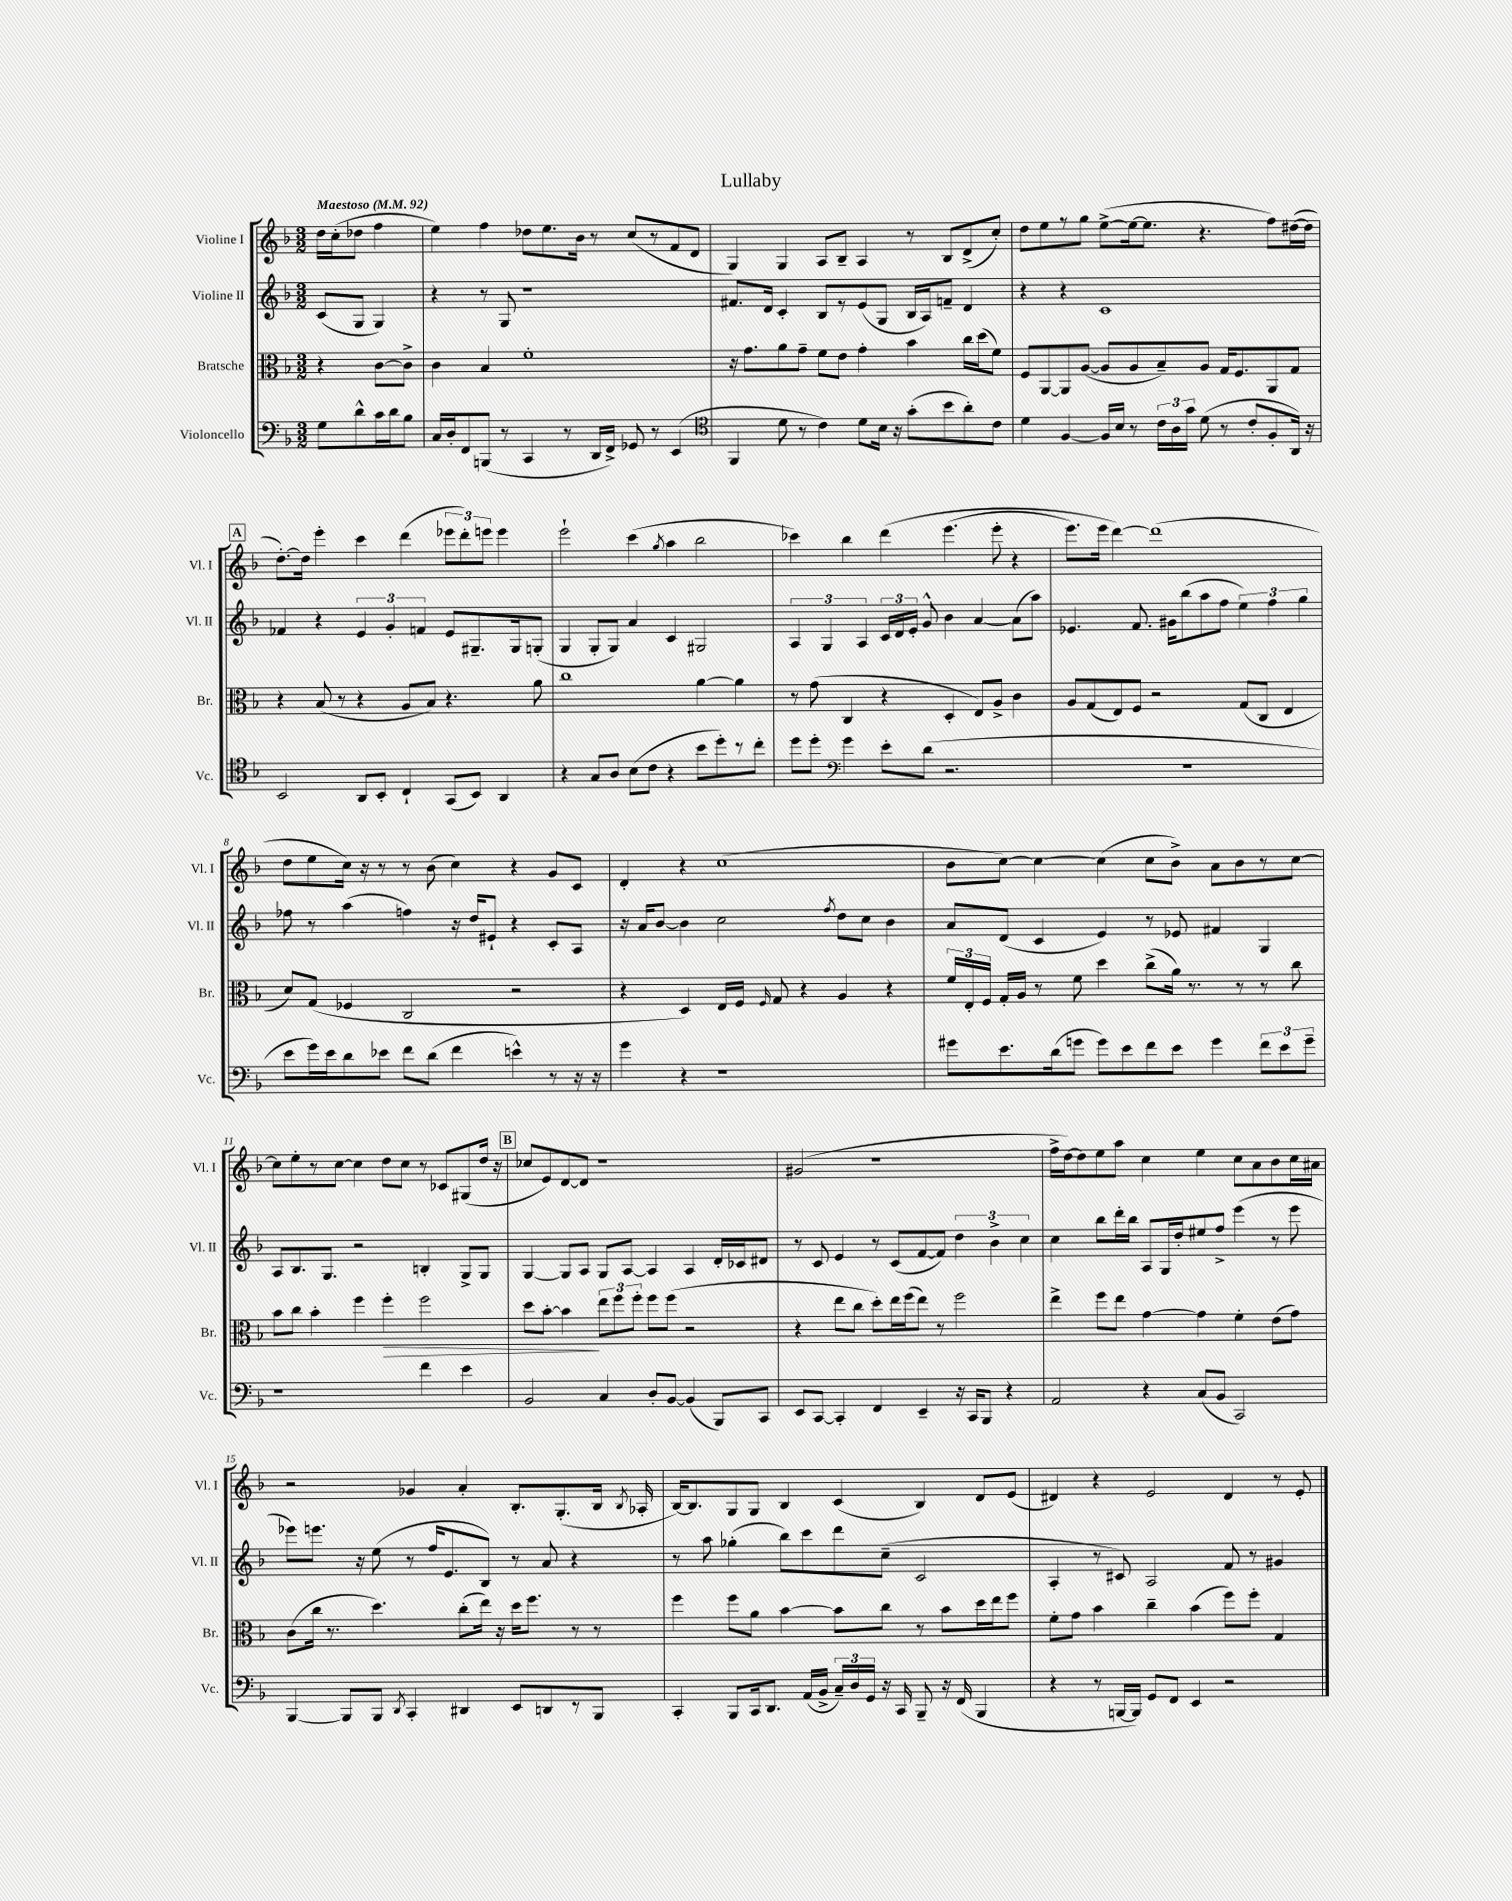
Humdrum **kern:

**kern	**kern	**dynam	**kern	**kern
*part4	*part3	*part3	*part2	*part1
*staff4	*staff3	*staff3	*staff2	*staff1
*I"Violoncello	*I"Bratsche	*	*I"Violine II	*I"Violine I
*I'Vc.	*I'Br.	*	*I'Vl. II	*I'Vl. I
*clefF4	*clefC3	*	*clefG2	*clefG2
*k[b-]	*k[b-]	*	*k[b-]	*k[b-]
*M3/2	*M3/2	*	*M3/2	*M3/2
*MM92	*MM92	*	*MM92	*MM92
=	=	=	=	=
!	!	!	!	!LO:TX:a:B:t=Maestoso
8G\L	4r	.	(8c/L	16dd\LL
.	.	.	.	(16cc'\J
8d^^\	.	.	8G/J	8dd-X\J
16c\L	[8c\L	.	4G/)	4ff\
16d\J	.	.	.	.
8B-\J	8c^\J]	.	.	.
=1	=1	=1	=1	=1
16C/LL	4c\	.	4r	4ee\)
16D'/J	.	.	.	.
8FF/	.	.	.	.
(8BBBn/J	4B-/	.	8r	4ff\
8r	.	.	8G/	.
4CC/	1f'	.	1r	8dd-X\L
.	.	.	.	8.ee\
8r	.	.	.	.
.	.	.	.	16b-\Jk
16DD/LL	.	.	.	8r
16FF^/JJ)	.	.	.	.
8GG-X/	.	.	.	(8cc/L
8r	.	.	.	8r
(4EE/	.	.	.	8f/
.	.	.	.	8d/J
=2	=2	=2	=2	=2
*clefC4	*	*	*	*
4FF/	16r	.	8.f#X/L	4G/)
.	8.g\L	.	.	.
.	.	.	16d/Jk	.
8d\	8a\	.	4c'/	4G/
8r	8g~\J	.	.	.
4c\)	8f\L	.	8B-/L	8A/L
.	8e\J	.	8r	8B-~/J
8d\L	4g'\	.	(8e/	4A/
16B-\Jk	.	.	8G/J	.
16r	.	.	.	.
(8g'\L	4b-\	.	16B-/LL	8r
.	.	.	16A/J)	.
8b-\	.	.	8fn~/J	8B-/L
8a'\)	16cc\LL	.	4d/	(8d^/
.	(16dd\J	.	.	.
8c\J	8f\J)	.	.	8cc'/J)
=3	=3	=3	=3	=3
4d\	8F/L	.	4r	8dd\L
.	[8AA/	.	.	8ee\
[4F/	8AA/]	.	4r	8r
.	([8A/J	.	.	8gg\J
16F/LL]	8A/L]	.	1c	([8ee^\L
16B-/JJ	.	.	.	.
8r	8A/	.	.	16ee\k_
.	.	.	.	8.ee\J]
24c\LL	8B-~/)	.	.	.
24A\	.	.	.	.
24g\JJ	.	.	.	.
(8d\	8A/J	.	.	4.r
8r	16G/KL	.	.	.
.	8.F/	.	.	.
8c'/L	.	.	.	.
8F'/	8AA/	.	.	8ff\L)
16AA/Jk)	8G/J	.	.	([16dd#X\L
16r	.	.	.	16dd#\JJ]
!!LO:LB:g=z
!!LO:REH:place=s1:t=A
=4	=4	=4	=4	=4
2BB-/	4r	.	4f-X/	[8.dd'\L)
.	.	.	.	16dd\Jk]
.	(8B-/	.	4r	4eee'\
.	8r	.	.	.
8AA/L	4r	.	6e/	4ccc\
8BB-'/J	.	.	.	.
.	.	.	6g'/	.
4C`/	8A/L	.	.	(4ddd\
.	.	.	6fn/	.
.	8B-/J)	.	.	.
(8GG/L	4.r	.	8e/L	12eee-X\L
.	.	.	.	12ddd'\)
8BB-/J)	.	.	8.G#X~/	.
.	.	.	.	12eeen\J
4AA/	.	.	.	4eee\
.	.	.	16G#/k	.
.	8a\	.	(8Gn'/J	.
=5	=5	=5	=5	=5
4r	1cc	.	4G/	2eee`\
8G/L	.	.	8G'/L	.
8A/J	.	.	8G/J)	.
(8B-\L	.	.	4a/	(4ccc\
8c\J	.	.	.	.
.	.	.	.	8qgg/
4r	.	.	4c/	4aa\
8b-\L	[4a\	.	2G#X/	2bb-\
8dd'\)	.	.	.	.
8r	4a\]	.	.	.
8cc'\J	.	.	.	.
=6	=6	=6	=6	=6
8dd\L	8r	.	6A/	4ccc-X\)
8dd'\J	(8g\	.	.	.
.	.	.	6G/	.
*clefF4	*	*	*	*
4g\	4C/	.	.	4bb-\
.	.	.	6A/	.
8e'\L	4r	.	24c/LL	(4ddd\
.	.	.	24d/	.
.	.	.	24e'/JJ	.
(8d\J	.	.	8g^^/	.
2.r	4D'/	.	4b-\	(4.eee\
.	8E/L)	.	[4a/	.
.	8A^/J	.	.	8eee'\
.	4c\	.	(8a\L]	4r
.	.	.	8aa\J)	.
=7	=7	=7	=7	=7
1.r	8A/L	.	4.e-X/	8.eee\L)
.	(8G/	.	.	.
.	.	.	.	16eee\Jk
.	8E/)	.	.	[4ddd\)
.	8F/J	.	8.f/	.
.	2r	.	.	(1ddd]
.	.	.	16g#X\KL	.
.	.	.	(8bb-\	.
.	.	.	8aa\	.
.	.	.	8ff\J	.
.	(8G/L	.	6ee\)	.
.	8C/J	.	.	.
.	.	.	6ff\	.
.	4E/	.	.	.
.	.	.	6gg\	.
!!LO:LB:g=z
=8	=8	=8	=8	=8
8e\L	8d/L)	.	8ff-X\	8dd\L
16g\L)	(8G/J	.	8r	8ee\
16e\J	.	.	.	.
8d\	4F-X/	.	(4aa\	16cc\Jk)
.	.	.	.	16r
8e-X\J	.	.	.	8r
8f\L	2C/	.	4ffn\)	8r
(8d\J	.	.	.	(8b-\
4f\	.	.	16r	4cc\)
.	.	.	16dd/KL	.
.	.	.	8e#X`/J	.
4en^^\)	2r	.	4r	4r
8r	.	.	8c'/L	8g/L
16r	.	.	8A/J	8c/J
16r	.	.	.	.
=9	=9	=9	=9	=9
4g\	4r	.	16r	4d'/
.	.	.	16a/KL	.
.	.	.	[8b-/J	.
4r	4D/)	.	4b-\]	4r
1r	16E/LL	.	2cc\	(1cc
.	16F/JJ	.	.	.
.	16qqF/	.	.	.
.	8G/	.	.	.
.	4r	.	.	.
.	.	.	8qff/	.
.	4A/	.	8dd\L	.
.	.	.	8cc\J	.
.	4r	.	4b-\	.
=10	=10	=10	=10	=10
8g#X\L	24f/LL	.	8a/L	8b-\L
.	24E'/	.	.	.
.	24F/JJ	.	.	.
8.e\	16G'/LL	.	(8d/J	[8cc\J)
.	16A/JJ	.	.	.
.	8r	.	4c/	4cc\_
(16d\k	.	.	.	.
8gn\J	8f\	.	.	.
8g\L)	4dd\	.	4e/)	(4cc\]
8e\	.	.	.	.
8f\	(8cc^\L	.	8r	8cc\L
8e\J	16a\Jk)	.	8e-X/	8b-^\J)
.	8.r	.	.	.
4g\	.	.	4f#X/	8a\L
.	8r	.	.	8b-\
12f\L	8r	.	4G/	8r
12e\	.	.	.	.
.	8cc\	.	.	[8cc\J
12g~\J	.	.	.	.
!!LO:LB:g=z
=11	=11	=11	=11	=11
1r	8b-\L	.	8A/L	8cc\L]
.	8cc\J	.	8.B-/	8ee'\
.	4b-'\	.	.	8r
.	.	.	8.G/J	.
.	.	.	.	[8cc\J
.	4ff\	.	2r	4cc\]
!	!	!LO:HP:b	!	!
.	4ff'\	>	.	8dd\L
.	.	.	.	8cc\J
4f\	2ff\	.	4Bn'/	8r
.	.	.	.	8c-X/L
4e\	.	.	8G^/L	(8G#X/
.	.	.	8G/J	16dd/Jk
.	.	.	.	16r
!!LO:REH:place=s1:t=B
=12	=12	=12	=12	=12
2BB-/	8dd\L	.	[4G/	8cc-X/L
.	[8b-'\J	.	.	8e/)
.	4b-\]	.	8G/L]	[8d/
.	.	.	8A/J	8d/J]
4C/	12ee\L	]	8G/L	1r
.	12ff\	.	.	.
.	.	.	[8A/J	.
.	12ff'\J	.	.	.
8D'/L	8ff\L	.	4A/]	.
[8BB-/J	(8ff\J	.	.	.
(4BB-/]	2r	.	4A/	.
8BBB-/L)	.	.	16d'/LL	.
.	.	.	16c-X/J	.
8CC/J	.	.	8d#X/J	.
=13	=13	=13	=13	=13
8EE/L	4r	.	8r	(2g#X/
[8CC/J	.	.	8c/	.
4CC'/]	8ee\L	.	4e/	.
.	8cc\J	.	.	.
4FF/	8dd'\L)	.	8r	1r
.	16ee\L	.	(8c/L	.
.	(16ff\J	.	.	.
4EE~/	8ee\J)	.	[8f/	.
.	8r	.	8f/J])	.
16r	2ff\	.	6dd\	.
16CC/KL	.	.	.	.
8BBB-/J	.	.	.	.
.	.	.	6b-^\	.
4r	.	.	.	.
.	.	.	6cc\	.
=14	=14	=14	=14	=14
2AA/	4ee^\	.	4cc\	16ff^\LL
.	.	.	.	[16dd\J)
.	.	.	.	8dd\]
.	8ff\L	.	8bb-\L	8ee\
.	8ee\J	.	16ddd'\L	8aa\J
.	.	.	16bb-\JJ	.
4r	[4g\	.	8A/L	4cc\
.	.	.	16G/L	.
.	.	.	16dd'/J	.
(8C/L	4g\]	.	8ee#X/	4ee\
8BB-/J	.	.	8ff^/J	.
2CC/)	4f'\	.	(4eee\	8cc\L
.	.	.	.	8a\
.	(8e\L	.	8r	8b-\
.	8g\J)	.	8eee\	16cc\L
.	.	.	.	16a#X\JJ
!!LO:LB:g=z
=15	=15	=15	=15	=15
[4BBB-/	(8c\L	.	8eee-X\L)	2r
.	16cc\Jk	.	8.eeen\J	.
.	8.r	.	.	.
8BBB-/L]	.	.	.	.
.	.	.	16r	.
8BBB-/J	4.dd\)	.	(8ee\	.
8qDD/	.	.	.	.
4CC'/	.	.	8r	4g-X/
.	.	.	16ff/KL	.
.	.	.	8.e/	.
4DD#X/	(8cc'\L	.	.	4a'/
.	16ee\Jk)	.	8B-/J)	.
.	16r	.	.	.
8EE/L	16dd\KL	.	8r	8.B-'/L
.	8.ff\J	.	.	.
8DDn/	.	.	8a/	.
.	.	.	.	(8.G'/
8r	8r	.	4r	.
8BBB-/J	8r	.	.	16B-/Jk
.	.	.	.	8qB-/
.	.	.	.	16A-X'/
=16	=16	=16	=16	=16
4CC'/	4ff\	.	8r	[16B-/KL)
.	.	.	.	8.B-/]
.	.	.	8aa\	.
8BBB-/L	8ff\L	.	(4gg-X'\	8G/
16CC/k	8a\J	.	.	8G/J
8.DD/J	.	.	.	.
.	[4b-\	.	8bb-\L)	4B-/
(16AA/LL	.	.	8ccc\	.
16BB-^/JJ	.	.	.	.
24C~/LL)	8b-\L]	.	8ddd\	(4c/
24D/	.	.	.	.
24GG/JJ	.	.	.	.
16r	8cc\J	.	(8cc~\J	.
16CC/	.	.	.	.
8BBB-~/	8r	.	2c/	4B-/)
16r	8b-\L	.	.	.
(16FF/	.	.	.	.
4BBB-/	16dd\L	.	.	8d/L
.	16ee\J	.	.	.
.	8ff\J	.	.	(8e/J
=17	=17	=17	=17	=17
4r	8f'\L	.	4A'/	4d#X/)
.	8g\J	.	.	.
8r	4b-\	.	8r	4r
[16BBBn/LL	.	.	8c#X/)	.
16BBB/JJ])	.	.	.	.
8GG/L	4cc~\	.	2A/	2e/
8FF/J	.	.	.	.
4EE/	(4b-\	.	.	.
2r	8ff\L)	.	8f/	4d#/
.	8ff'\J	.	8r	.
.	4G/	.	4g#X/	8r
.	.	.	.	8e'/
==	==	==	==	==
*-	*-	*-	*-	*-
